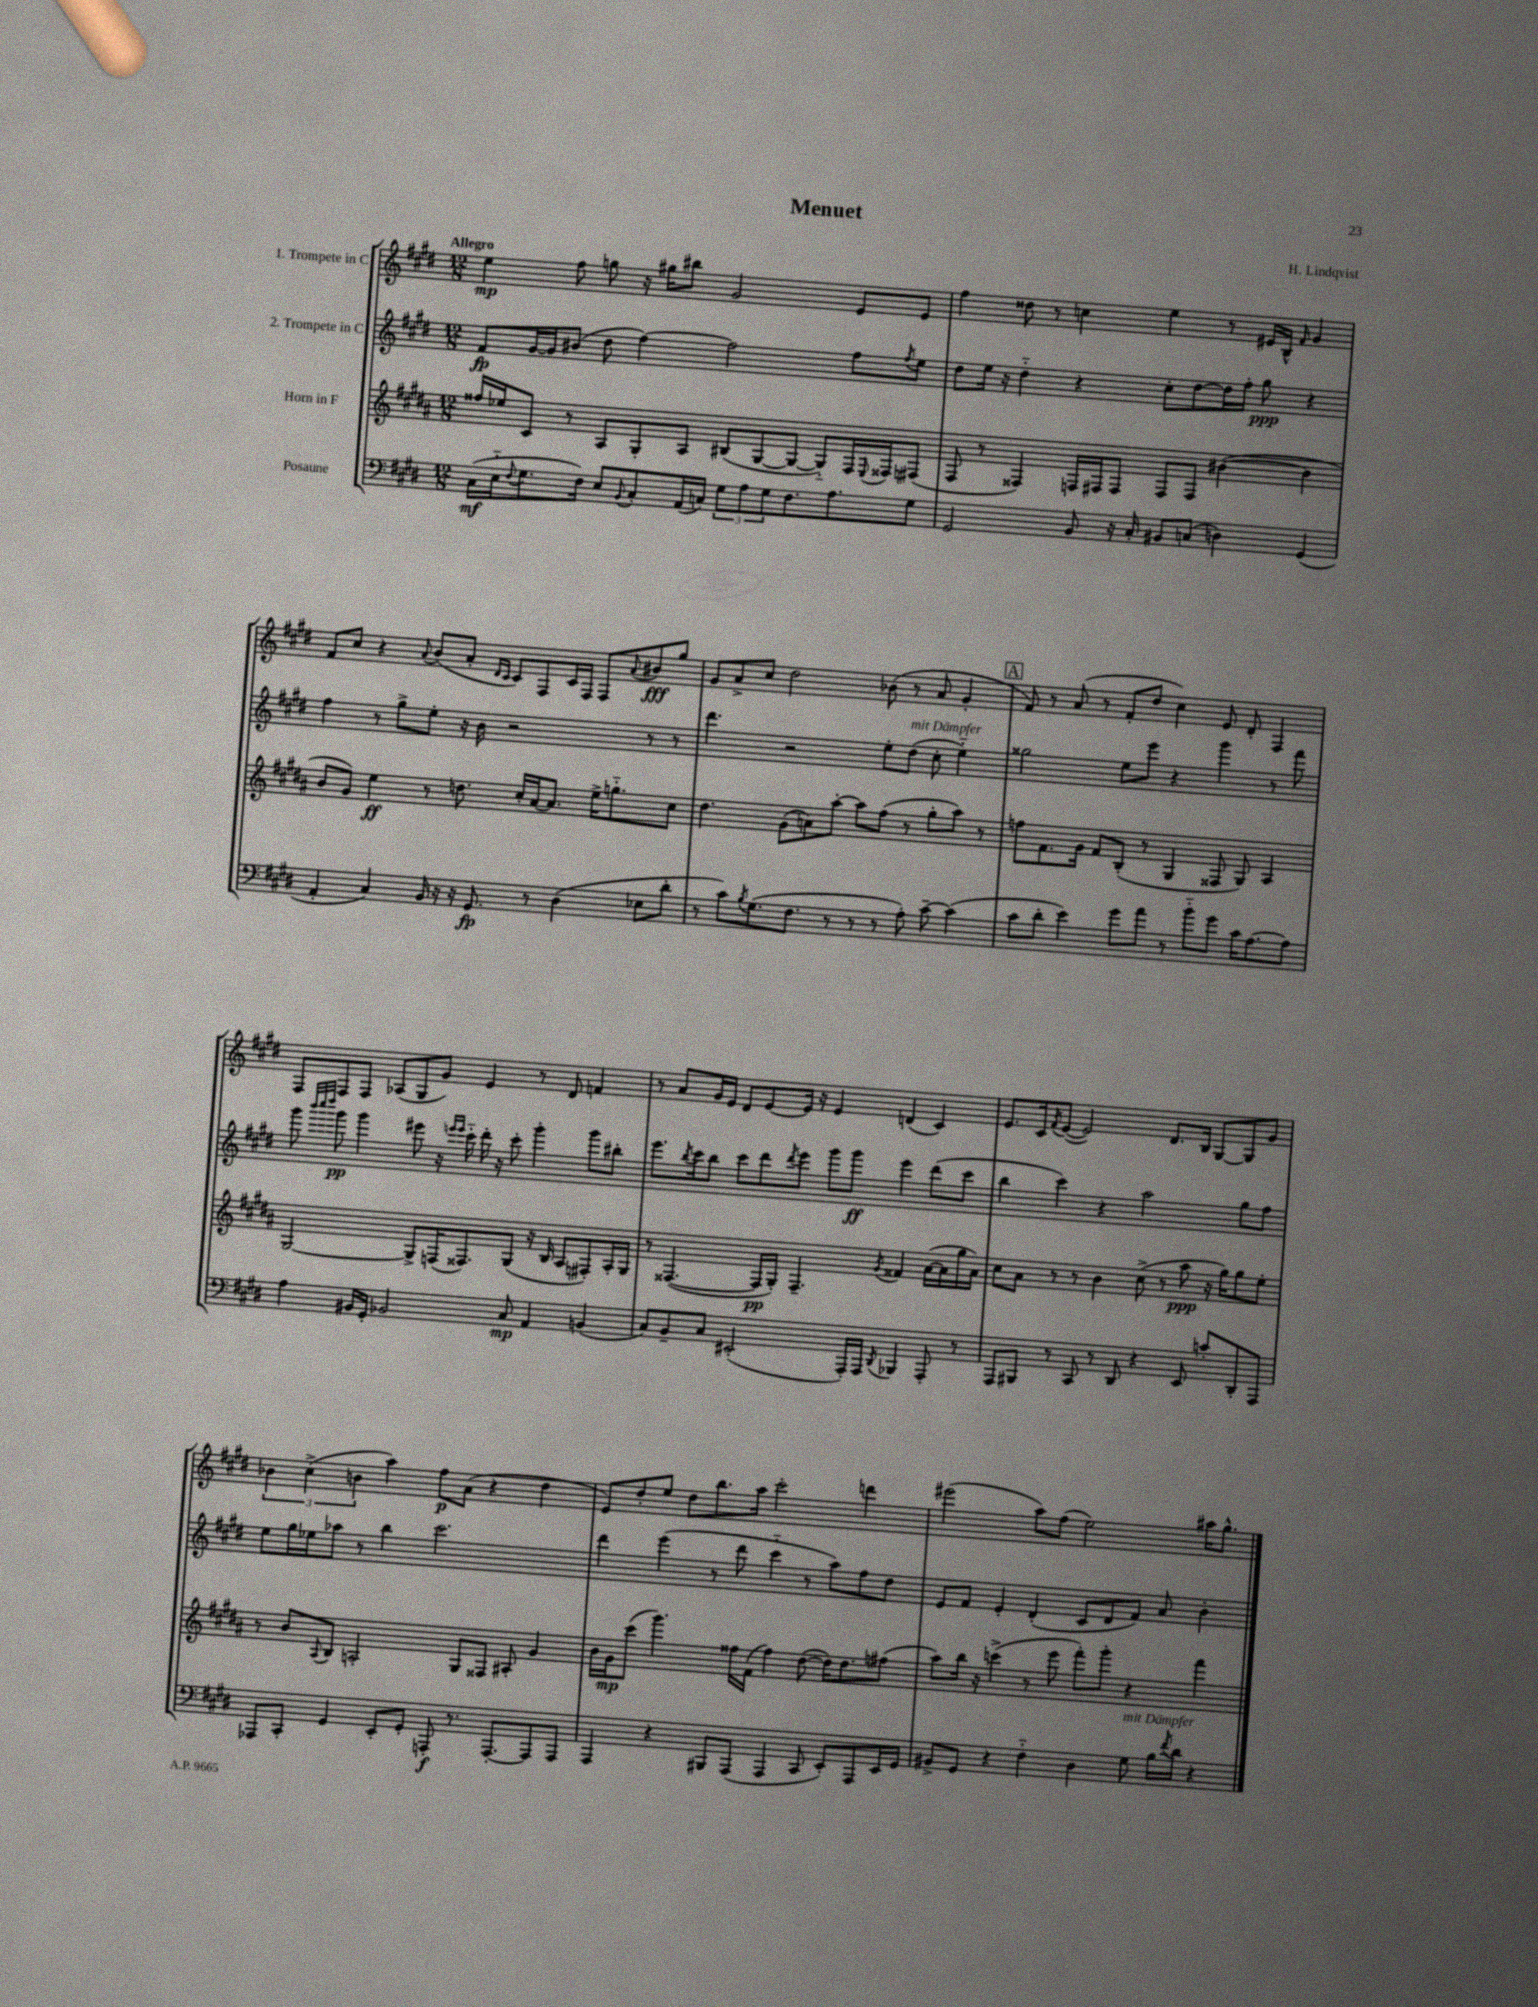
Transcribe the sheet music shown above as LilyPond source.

\header { title = "Menuet" composer = "H. Lindqvist" }
<<
\new StaffGroup <<
\new Staff = "s0" \with { instrumentName = "1. Trompete in C" } {
    \clef treble \key e \major \numericTimeSignature \time 12/8 \tempo "Allegro"
    e''4\mp fis''8 g''8 r16 gis''16 bis''8 gis'2 e'8 e'8 |
    fis''4 disis''8 r8 c''4 e''4 r8 eis'16 b16-^ \grace { fis'16 } gis'4 |
    fis'8 cis''8 r4 \appoggiatura { a'8 } b'8( a'8-. \grace { dis'16 cis'16 } cis'8) fis8 cis'16 fis16 fis8 \appoggiatura { a'8 } bis'8\fff gis''8 |
    gis'8 a'8-> cis''8 dis''2 bes'8( r8 a'8 gis'4-. |
    \mark \markup { \box "A" } fis'8) r8 a'8( r8 fis'8-. dis''8 cis''4) e'8 dis'8-. fis4 |
    fis8 fis8 fis8 aes8( gis8 gis'8) e'4 r8 dis'8 f'4 |
    r8 a'8 gis'16 e'16 dis'8 e'8~ e'16 r16 e'4 d'4( cis'4) |
    e'8. cis'16 \acciaccatura { fis'8 } e'8~( e'2) dis'8. b16 gis8~ gis8 gis'8 |
    \tuplet 3/2 { bes'4 cis''4->( b'4 } a''4) fis''8\p a'8( r4 dis''4 |
    e'8) dis''8-. e''8 dis''8 b''8. a''16 cis'''2-. d'''4 |
    eis'''2( a''8) fis''8( e''2) ais''16 gis''8.-^ \bar "|." |
}
\new Staff = "s1" \with { instrumentName = "2. Trompete in C" } {
    \clef treble \key e \major \numericTimeSignature \time 12/8
    fis'8\fp gis'16~ gis'16 bis'8( dis''8 fis''4~) fis''2 fis''8 \acciaccatura { fis''8 } e''8 |
    dis''8 e''16 r16 dis''4-_ r4 cis''8-. dis''8~ dis''16 fis''16-. gis''8\ppp r4 |
    fis''4 r8 gis''8-> e''8-. r16 b'16 r2 r8 r8 |
    dis'''4. r2 e''8-. dis''8^\markup { \italic "mit Dämpfer" }( cis''8-. e''4-_) |
    \mark \markup { \box "A" } gisis''2 e''8 e'''8 r4 gis'''4 r8 fis'''8 |
    gis'''8 \grace { b'''32 cis''''32 dis''''32 } gis'''8\pp gis'''4 eis'''8 r16 \grace { e'''16 e'''16 } cis'''16-_ dis'''16-. r16 cis'''8-. gis'''4-. gis'''8 bis''8-. |
    e'''8. \acciaccatura { b''8 } cis'''16 b''8 cis'''8 dis'''8 \acciaccatura { dis'''8 } e'''8 gis'''8 gis'''8\ff e'''4 dis'''8( cis'''8 |
    b''4 cis'''4) r4 a''2 gis''8 fis''8 |
    e''8 gis''16 ees''16 aes''8 r8 b''4 cis'''2. |
    dis'''4 e'''4( r8 dis'''8 cis'''4-_ r8 a''8) fis''8 dis''8 |
    e'8 fis'8 e'4-. dis'4-.( cis'8 dis'8 fis'8) a'8 b'4-. \bar "|." |
}
\new Staff = "s2" \with { instrumentName = "Horn in F" } {
    \clef treble \key b \major \numericTimeSignature \time 12/8
    fisis''16 ees''16 cis'8 r8 ais8 gis8-. ais8 bis8( gis8~ gis8~ gis8-_) fis16 \appoggiatura { e8 } fisis16 fis8( |
    fis8 r8 fisis4) f16 fis16 fis8 fis8 fis8 bis'4~( bis'4 |
    b'8 gis'8) e''4\ff r8 d''8. cis''16-. ais'16~ ais'8. e''16-> g''8.-_ cis''8 |
    dis''4. gis'8( a'8) ais''8~-. ais''8 fis''8( r8 gis''8-. ais''8) r8 |
    \mark \markup { \box "A" } f''8 fis'8. gis'16 fis'8 b8-.( r8 gis4 fisis8 gis8) ais4 |
    gis2~ gis8-> f16( fisis8.) gis8( r16 b16 ais8 fis8-.) ais16-. gis16 |
    r8 fisis4.~( fisis16\pp gis16-.) fisis4.-- \acciaccatura { gis'8 } fisis'4 ais'16~( ais'16 gis''16 ais'16) |
    cis''8 ais'8 r8 r8 b'4 cis''8->( r8 ais''8\ppp r16 gis''16) gis''8 e''8-. |
    r8 b'8 \appoggiatura { ais8 } b8 a2-. gis8 fisis8 ais8-. gis'4 |
    b'16 gis'16\mp cis'''8( gis'''4.) fisis''16 fis'16( fisis''4) dis''8~( dis''16) dis''8. fis''8( |
    ais''8) b''16 r16 c'''4->( r8 e'''8 fis'''8-.) gis'''8-. r4 fis'''4 \bar "|." |
}
\new Staff = "s3" \with { instrumentName = "Posaune" } {
    \clef bass \key e \major \numericTimeSignature \time 12/8
    cis16\mf( e16-_ \appoggiatura { fis8 } gis8. fis16) e8 \appoggiatura { b,8 } cis8-. a,16( c16) \tuplet 3/2 { gis8 a8 gis8 } fis8. a8. gis8 |
    gis,2 b,8 r16 cis16-. bis,8 c8( d4) gis,4( |
    a,4-. cis4) b,16 r16 r16 gis,8.\fp r8 dis4( ees8 dis'8-. |
    r8 cis'8) \acciaccatura { b8 } gis8.( fis8. r8 r8 r8 a8-.) cis'8~-- cis'4( |
    \mark \markup { \box "A" } cis'8 dis'8-. e'4) gis'8 a'8 r8 b'8-_ gis'8 cis'16 a8.~ a8 |
    a4 bis,16 gis,16-. bes,2 cis8\mp a,4 b,4( |
    cis8) b,8-- cis8 eis,2-.( a,,16-.) a,,16 \acciaccatura { dis,8 } bes,,4 a,,8-. r8 |
    a,,8 bis,,8 r8 cis,8 r8 dis,8 r4 e,8 c'8-. dis,8-. a,,8 |
    aes,,8 cis,8-. gis,4 e,8-. gis,8-. a,,8-.\f r8. a,,8.~-. a,,8 a,,8 |
    a,,4 r4 bis,,8 a,,8( a,,4 cis,8 e,8-.) a,,8 e,16 gis,16 |
    bis,8-> gis,8 r4 fis4-_ dis4 gis8^\markup { \italic "mit Dämpfer" } b16 \acciaccatura { fis'8 } dis'16 r4 \bar "|." |
}
>>
>>
\layout { \context { \Score \remove "Bar_number_engraver" } }
